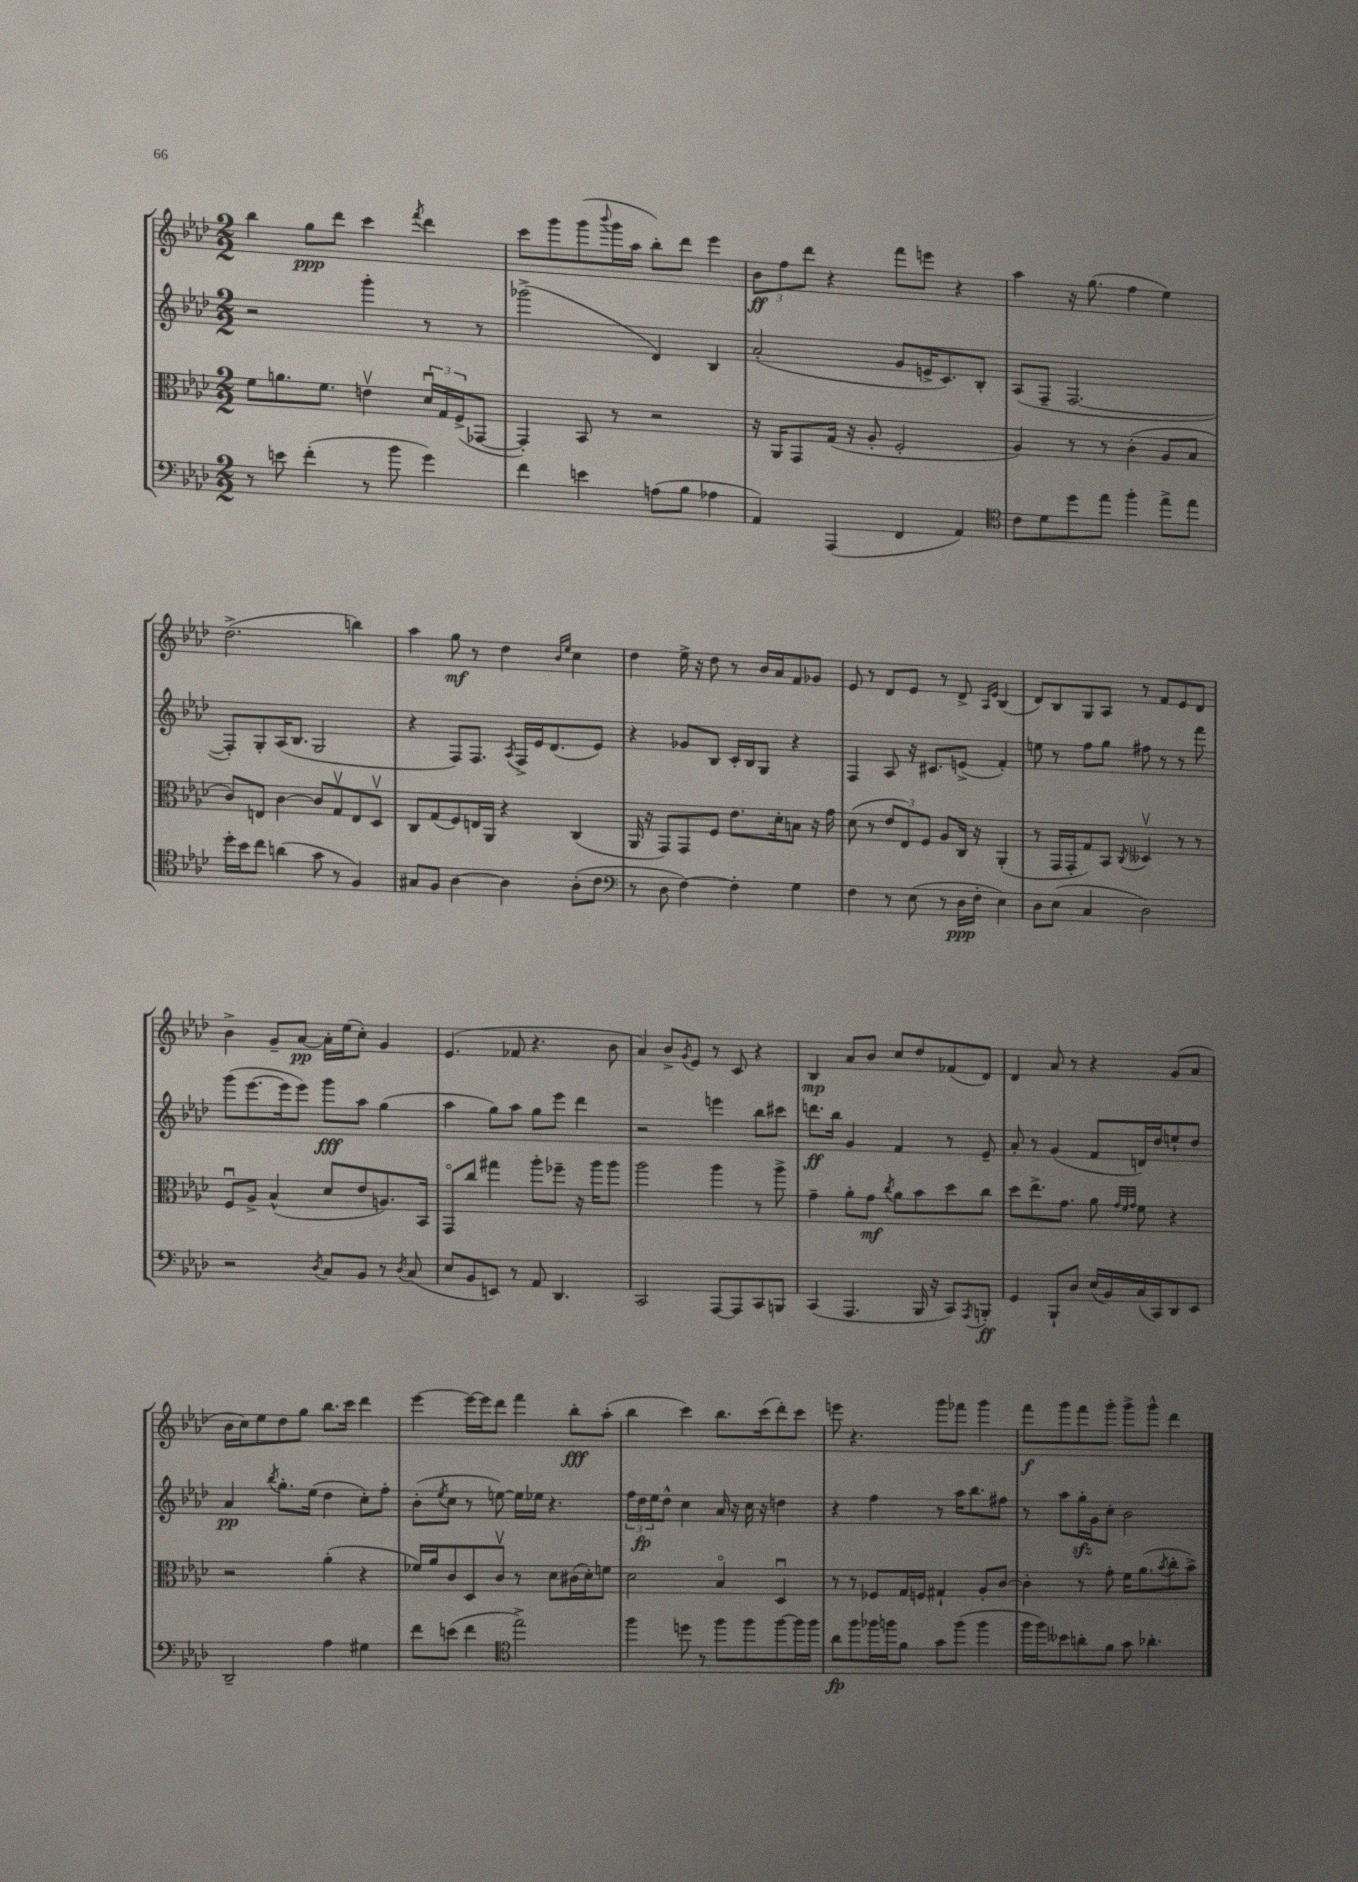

**kern	**dynam	**kern	**dynam	**kern	**dynam	**kern	**dynam
*part4	*part4	*part3	*part3	*part2	*part2	*part1	*part1
*staff4	*staff4	*staff3	*staff3	*staff2	*staff2	*staff1	*staff1
*clefF4	*	*clefC3	*	*clefG2	*	*clefG2	*
*k[b-e-a-d-]	*	*k[b-e-a-d-]	*	*k[b-e-a-d-]	*	*k[b-e-a-d-]	*
*M2/2	*	*M2/2	*	*M2/2	*	*M2/2	*
=93	=93	=93	=93	=93	=93	=93	=93
8r	.	8f\L	.	2r	.	4bb-\	.
8en\	.	8.an\	.	.	.	.	.
(4f'\	.	.	.	.	.	8gg\L	ppp
.	.	8.f\J	.	.	.	.	.
.	.	.	.	.	.	8ddd-\J	.
8r	.	4env\	.	4ggg'\	.	4ccc\	.
8b-\	.	.	.	.	.	.	.
.	.	.	.	.	.	8qfff/	.
4g\)	.	24d-u/LL	.	8r	.	4ddd-\	.
.	.	24G/	.	.	.	.	.
.	.	(24F^/J	.	.	.	.	.
.	.	[8GG-X/J	.	8r	.	.	.
=94	=94	=94	=94	=94	=94	=94	=94
4f\	.	4GG-'/])	.	(2ggg-X^\	.	8ccc\L	.
.	.	.	.	.	.	8ggg\	.
4en\	.	8BB-/	.	.	.	(8ggg\	.
.	.	.	.	.	.	8qqbbb-/	.
.	.	8r	.	.	.	16ggg\L	.
.	.	.	.	.	.	16aa-\JJ	.
(8An\L	.	2r	.	4d-/)	.	8bb-'\L)	.
8B-\J	.	.	.	.	.	8ddd-\J	.
4A-X\	.	.	.	4B-/	.	4eee-\	.
=95	=95	=95	=95	=95	=95	=95	=95
4AA-/)	.	16r	.	(2a-'/	.	12b-\L	ff
.	.	16AA-/KL	.	.	.	.	.
.	.	.	.	.	.	12ff\	.
.	.	8GG/	.	.	.	.	.
.	.	.	.	.	.	12ddd-\J	.
(4AAA-/	.	(16G/Jk	.	.	.	4r	.
.	.	16r	.	.	.	.	.
.	.	8A-'/	.	.	.	.	.
4FF/	.	2F'/	.	8g/L	.	8fff\L	.
.	.	.	.	16en^/K	.	8eeen\J	.
.	.	.	.	8.c/)	.	.	.
4AA-/)	.	.	.	.	.	4r	.
.	.	.	.	8B-'/J	.	.	.
=96	=96	=96	=96	=96	=96	=96	=96
*clefC4	*	*	*	*	*	*	*
8c\L	.	4A-/)	.	(8A-/L	.	4aa-\	.
8d-\	.	.	.	8F~/J	.	.	.
8dd-\	.	8r	.	[2.F/	.	16r	.
.	.	.	.	.	.	(8.gg\	.
8ee-\J	.	8r	.	.	.	.	.
4ff'\	.	(4c'\	.	.	.	4ff\	.
8ee-^\L	.	8A-/L	.	.	.	4ee-\)	.
8ee-\J	.	8B-/J	.	.	.	.	.
!!LO:LB:g=z
=97	=97	=97	=97	=97	=97	=97	=97
16dd-'\LL	.	8c/L)	.	8F'/L])	.	(2.dd-^\	.
16b-\J	.	.	.	.	.	.	.
8cc\J	.	8En/J	.	8G'/	.	.	.
(4an\	.	[4c\	.	(16A-/K	.	.	.
.	.	.	.	8.B-/J	.	.	.
8g\	.	8c/L]	.	2G/	.	.	.
8r	.	8Gv/	.	.	.	.	.
4F/)	.	8E/	.	.	.	4bbn\)	.
.	.	8D-v/J	.	.	.	.	.
=98	=98	=98	=98	=98	=98	=98	=98
8G#X/L	.	8C/L	.	4r	.	4aa-\	.
8F/J	.	(8G/	.	.	.	.	.
[4A-\	.	8F/)	.	8F/L)	.	8gg\	mf
.	.	16En/L	.	8.F/J	.	8r	.
.	.	16AA-/JJ	.	.	.	.	.
4A-\]	.	4r	.	.	.	4dd-\	.
.	.	.	.	8qA-/	.	.	.
.	.	.	.	16F^/LL	.	.	.
.	.	.	.	16e-/J	.	.	.
.	.	.	.	(8.d-/	.	.	.
.	.	.	.	.	.	16qqb-/LL	.
.	.	.	.	.	.	16qqee-/JJ	.
(8A-'\L	.	(4C/	.	.	.	4cc\	.
8c\J	.	.	.	8e-/J)	.	.	.
=99	=99	=99	=99	=99	=99	=99	=99
*clefF4	*	*	*	*	*	*	*
8r	.	16AA-/	.	4r	.	4dd-\	.
.	.	16r	.	.	.	.	.
8D-\	.	8GG/L)	.	.	.	.	.
[4F\)	.	8GG/	.	8g-X/L	.	16ee-^\	.
.	.	.	.	.	.	16r	.
.	.	8F/J	.	8B-/J	.	8dd-\	.
4F'\]	.	8.e-\L	.	16c'/LL	.	8r	.
.	.	.	.	16B-/J	.	.	.
.	.	.	.	8G/J	.	16b-/LL	.
.	.	16d-'\k	.	.	.	16a-/J	.
4G\	.	8Bn\J	.	4r	.	8f/	.
.	.	16r	.	.	.	8g-X/J	.
.	.	16g\	.	.	.	.	.
=100	=100	=100	=100	=100	=100	=100	=100
4F\	.	(8d-\	.	4F/	.	8e-/	.
.	.	8r	.	.	.	8r	.
8r	.	12e-/L	.	8A-/	.	8d-/L	.
.	.	12E-/)	.	.	.	.	.
(8E-\	.	.	.	16r	.	8e-/J	.
.	.	12F/J	.	.	.	.	.
.	.	.	.	8.c#X/L	.	.	.
8r	.	8A-/L	.	.	.	8r	.
16D-\LL	ppp	16C/Jk	.	(8en^/J	.	8d-^/	.
16F'\JJ	.	16r	.	.	.	.	.
.	.	.	.	.	.	16qqA-/LL	.
.	.	.	.	.	.	16qqe-/JJ	.
4E-\)	.	(4AA-'/	.	4f'/)	.	(4B-/	.
=101	=101	=101	=101	=101	=101	=101	=101
8D-\L	.	8r	.	8een\	.	8d-/L)	.
(8E-\J	.	16GG/LL	.	8r	.	8B-/	.
.	.	16GG'/J	.	.	.	.	.
4C/	.	8G/)	.	8ff\L	.	8G/	.
.	.	8BB-/J	.	8gg\J	.	8A-/J	.
.	.	8qC/	.	.	.	.	.
2D-\)	.	4D--Xv/	.	8ff#X\	.	8r	.
.	.	.	.	8r	.	8f/L	.
.	.	8r	.	8r	.	8e-/	.
.	.	8r	.	8fff\	.	8d-/J	.
!!LO:LB:g=z
=102	=102	=102	=102	=102	=102	=102	=102
2r	.	8Fu/L	.	(8ggg\L	.	4b-^\	.
.	.	8A-^/J	.	[8.eee-\	.	.	.
.	.	(4B-^^/	.	.	.	8g~/L	.
.	.	.	.	16eee-\k]	.	.	.
.	.	.	.	8eee-\J)	.	[8a-/J	pp
8qD-/	.	.	.	.	.	.	.
8C/L	.	8d-/L	.	8ggg\L	fff	16a-'\LL]	.
.	.	.	.	.	.	(16ee-\J	.
8BB-/J	.	8e-/	.	8aa-\J	.	8cc'\J)	.
8r	.	8.An/)	.	(4gg\	.	4g/	.
8qD-/	.	.	.	.	.	.	.
(8C/	.	.	.	.	.	.	.
.	.	16BB-/Jk	.	.	.	.	.
=103	=103	=103	=103	=103	=103	=103	=103
8E-/L	.	8GG/L	.	4aa-\	.	(4.e-/	.
8BB-/	.	8cc/J	.	.	.	.	.
8EEn/J)	.	4gg#X\	.	8gg\L)	.	.	.
8r	.	.	.	8aa-\J	.	8f-X/	.
8AA-/	.	8aa-'\L	.	8gg\L	.	4.r	.
4.DD-/	.	8ff-X~\J	.	8eee-\J	.	.	.
.	.	16r	.	4ddd-\	.	.	.
.	.	16aa-\KL	.	.	.	.	.
.	.	8aa-\J	.	.	.	8b-\	.
=104	=104	=104	=104	=104	=104	=104	=104
2CC/	.	2aa-\	.	2r	.	4a-/)	.
.	.	.	.	.	.	8b-^/L	.
.	.	.	.	.	.	8qg/	.
.	.	.	.	.	.	8e-/J	.
[8AAA-/L	.	4aa-\	.	4eeen\	.	8r	.
8AAA-/]	.	.	.	.	.	8c/	.
8CC/	.	8r	.	8bb-\L	.	4r	.
8BBBn/J	.	8aa-^\	.	8ccc#X\J	.	.	.
=105	=105	=105	=105	=105	=105	=105	=105
(4CC/	.	4g~\	.	8.dddn\L	ff	4B-/	mp
.	.	.	.	16bb-\Jk	.	.	.
4.AAA-/	.	8a-'\L	.	4g/	.	8a-/L	.
.	.	8g\J	mf	.	.	8b-/J	.
.	.	8qcc/	.	.	.	.	.
.	.	8a-\L	.	4f/	.	8cc/L	.
16BBB-/	.	8b-\	.	.	.	8dd-/	.
16r	.	.	.	.	.	.	.
8CC/L)	.	8dd-\	.	8r	.	(8f-X/	.
8qAAA-/	.	.	.	.	.	.	.
8BBBn'/J	ff	8cc\J	.	8e-~/	.	8d-/J)	.
=106	=106	=106	=106	=106	=106	=106	=106
4GG/	.	8dd-\L	.	8a-'/	.	4d-/	.
.	.	8.ee-^\	.	8r	.	.	.
8BBB-`/L	.	.	.	(4g/	.	8a-/	.
.	.	8.g\J	.	.	.	.	.
8D-/J	.	.	.	.	.	8r	.
(16E-/LL	.	8a-\	.	8f/L	.	4r	.
16BB-/)	.	.	.	.	.	.	.
.	.	32qqg/LLL	.	.	.	.	.
.	.	32qqf/	.	.	.	.	.
.	.	32qqg/JJJ	.	.	.	.	.
(16C/	.	8f\	.	16dn/L)	.	.	.
16CC/J)	.	.	.	16dd-/J	.	.	.
8DD-/	.	4r	.	8een`/	.	(8g/L	.
8EE-/J	.	.	.	8dd-/J	.	8a-/J	.
!!LO:LB:g=z
=107	=107	=107	=107	=107	=107	=107	=107
2DD-~/	.	2r	.	4a-/	pp	16b-\LL	.
.	.	.	.	.	.	16cc\J)	.
.	.	.	.	.	.	8ee-\	.
.	.	.	.	8qbb-/	.	.	.
.	.	.	.	8.gg'\L	.	8dd-\	.
.	.	.	.	.	.	8gg\J	.
.	.	.	.	(16ee-\Jk	.	.	.
4A-\	.	(4a-'\	.	4dd-\	.	8.bb-\L	.
.	.	.	.	.	.	16ccc\Jk	.
4G#X\	.	4r	.	8cc'\L)	.	4ddd-\	.
.	.	.	.	8ff'\J	.	.	.
=108	=108	=108	=108	=108	=108	=108	=108
8f\L	.	16f-X/LL)	.	(8b-'\L	.	[4eee-\	.
.	.	16a-/J	.	.	.	.	.
.	.	.	.	8qee-/	.	.	.
(8en\J	.	8c/	.	8cc\J	.	.	.
4f\	.	8D-/	.	8r	.	16eee-\LL_	.
.	.	.	.	.	.	16eee-\J]	.
.	.	8cv/J	.	[8een\)	.	8ddd-\J	.
*clefC4	*	*	*	*	*	*	*
2ee-^\)	.	8r	.	16ee\LL]	.	4fff\	.
.	.	.	.	16ee-X\JJ	.	.	.
.	.	8d-\L	.	4.r	.	.	.
.	.	(16c#X\L	.	.	.	8bb-'\L	fff
.	.	16d-'\J)	.	.	.	.	.
.	.	8fn\J	.	.	.	(8aa-'\J	.
=109	=109	=109	=109	=109	=109	=109	=109
4ff\	.	2d-\	.	24ff\LL	.	4bb-\	.
.	.	.	.	24dd-\	fp	.	.
.	.	.	.	24ee-\J	.	.	.
.	.	.	.	8dd-^^\J	.	.	.
8ddn\	.	.	.	4cc\	.	4ccc\)	.
8r	.	.	.	.	.	.	.
8ff\L	.	4B-/	.	16a-/	.	8.bb-\L	.
.	.	.	.	16r	.	.	.
8ff\	.	.	.	16cc\	.	.	.
.	.	.	.	16r	.	(16ccc\k	.
[8ff\	.	4D-u/	.	4ddn\	.	8ddd-'\)	.
16ff\L]	.	.	.	.	.	8ccc\J	.
16ff\JJ	.	.	.	.	.	.	.
=110	=110	=110	=110	=110	=110	=110	=110
8a-\L	fp	8r	.	4r	.	8eeen\	.
8ff\	.	8r	.	.	.	4.r	.
16ff-X\L	.	8F-X/L	.	4ff\	.	.	.
16ffn\J	.	.	.	.	.	.	.
8f\J	.	16G/L	.	.	.	.	.
.	.	16Fn/JJ	.	.	.	.	.
8g\L	.	4G#X`/	.	8r	.	8ggg\L	.
(8ff\J	.	.	.	16aa-\KL	.	8fff-X\J	.
.	.	.	.	8.bb-\	.	.	.
4ff\	.	8A-'/L	.	.	.	4ggg\	.
.	.	[8c/J	.	8ff#X\J	.	.	.
=111	=111	=111	=111	=111	=111	=111	=111
16ff\LL	.	4c'\]	.	8r	.	8fff\L	f
16ff\J)	.	.	.	.	.	.	.
8b--X\	.	.	.	8aa-\L	.	8ggg\	.
8an'\	.	8r	.	16ggzz'\L	.	8fff\	.
.	.	.	.	16g\J	.	.	.
8f\J	.	8g'\	.	8cc'\J	.	8ggg'\J	.
8g\	.	16f\KL	.	2b-\	.	8ggg^\L	.
.	.	(8.a-\	.	.	.	.	.
4.a-X'\	.	.	.	.	.	8ggg^^\J	.
.	.	8qb-/	.	.	.	.	.
.	.	8cc'\	.	.	.	4ddd-\	.
.	.	8b-^\J)	.	.	.	.	.
==	==	==	==	==	==	==	==
*-	*-	*-	*-	*-	*-	*-	*-
